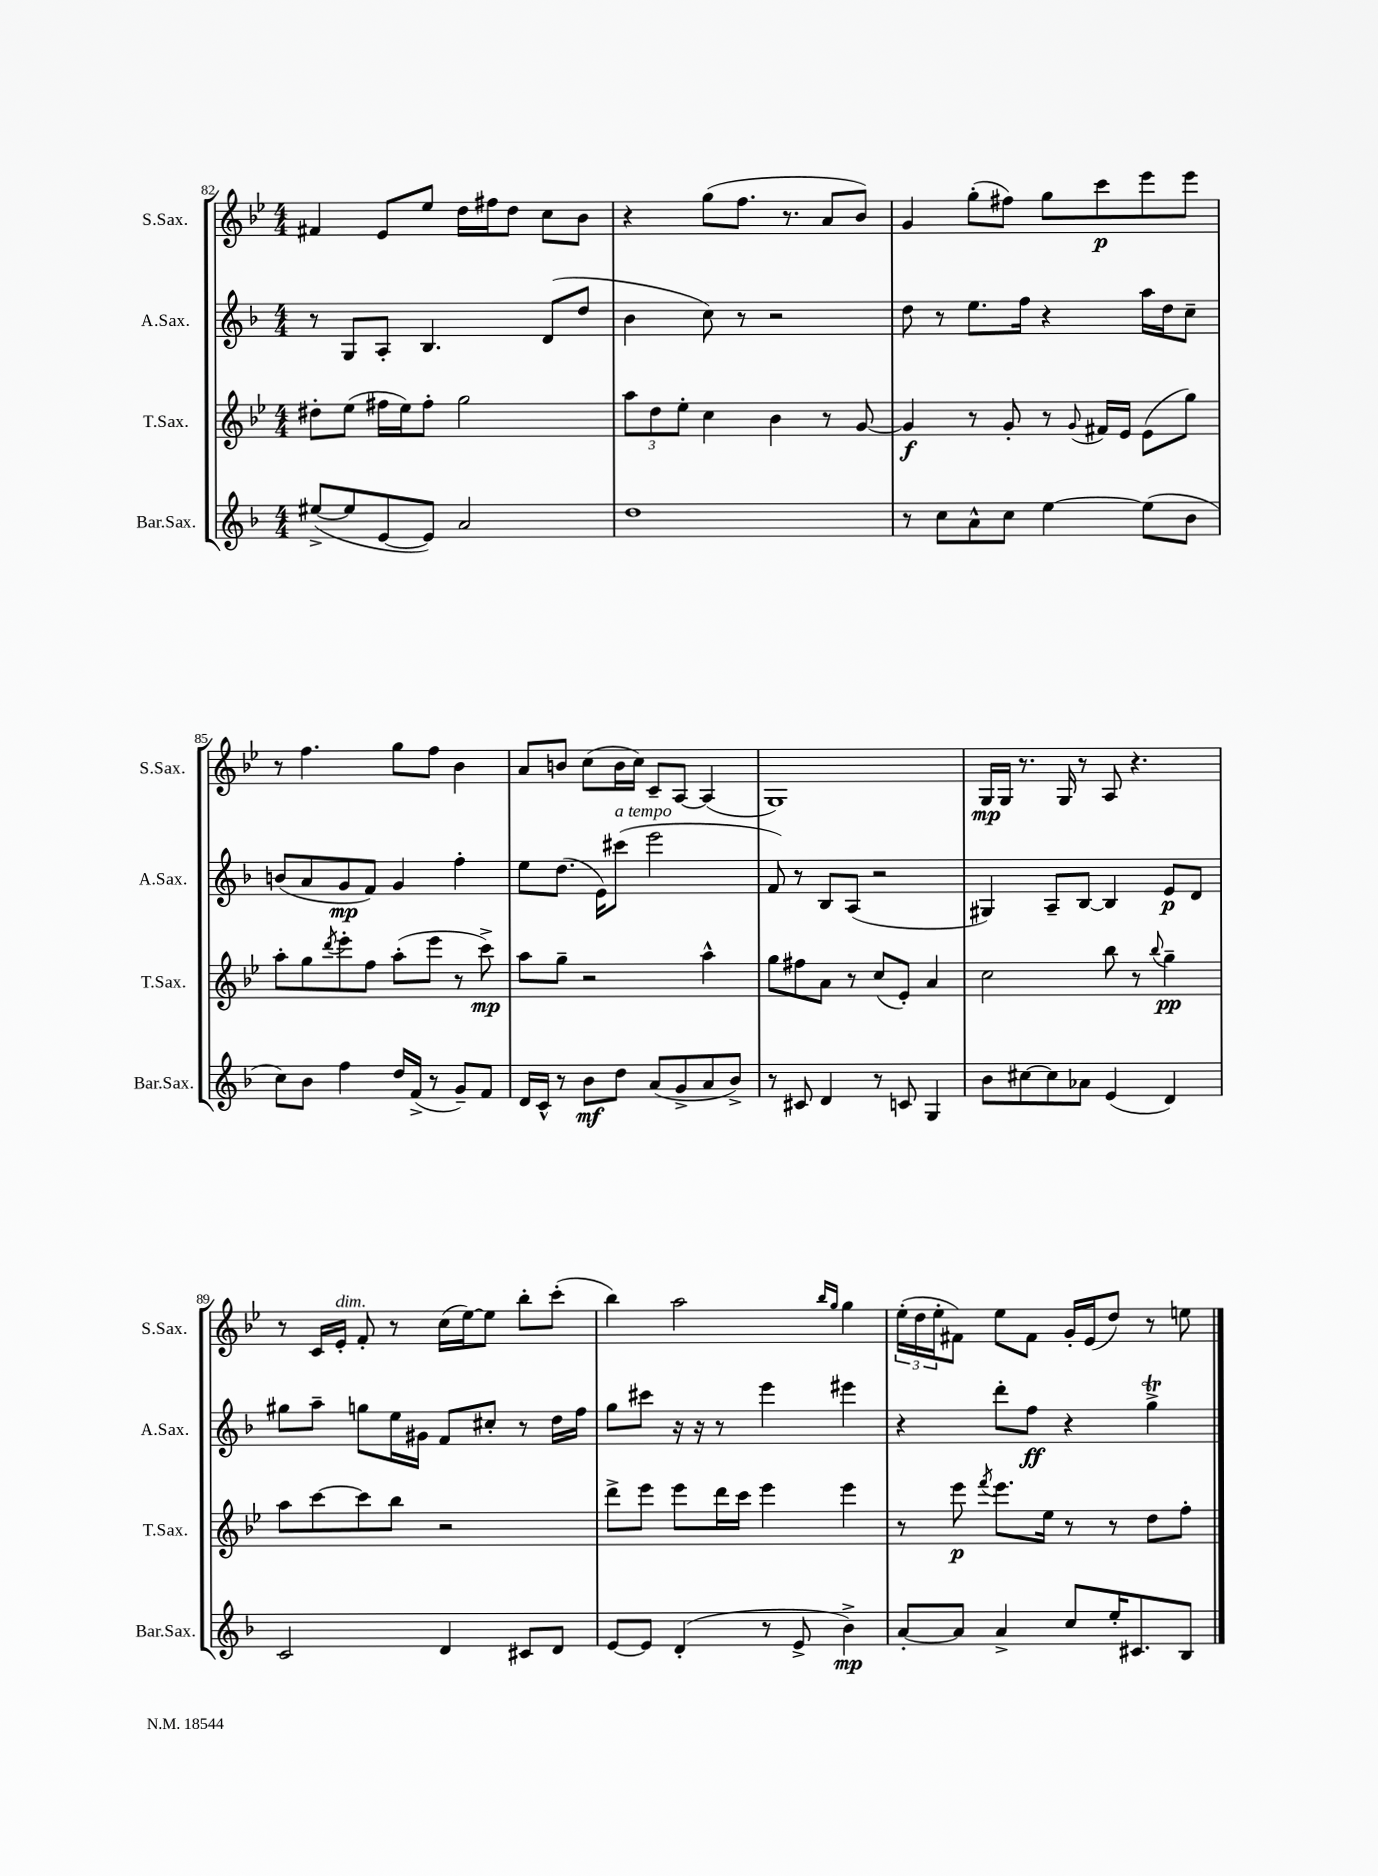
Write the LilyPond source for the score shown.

<<
\new StaffGroup <<
\new Staff = "s0" \with { instrumentName = "S.Sax." shortInstrumentName = "S.Sax." } {
    \clef treble \key bes \major \numericTimeSignature \time 4/4
    fis'4 ees'8 ees''8 d''16 fis''16 d''8 c''8 bes'8 |
    r4 g''8( f''8. r8. a'8 bes'8) |
    g'4 g''8-.( fis''8) g''8 c'''8\p ees'''8 ees'''8 |
    r8 f''4. g''8 f''8 bes'4 |
    a'8 b'8 c''8( b'16 c''16) c'8-- a8~ a4( |
    g1) |
    g16\mp g16 r8. g16 r8 a8 r4. |
    r8 c'16 ees'16-.^\markup { \italic "dim." } f'8-. r8 c''16( ees''16~) ees''8 bes''8-. c'''8-.( |
    bes''4) a''2 \grace { bes''16 g''16 } g''4 |
    \tuplet 3/2 { ees''16-.( d''16 ees''16-. } fis'8) ees''8 fis'8 g'16-. ees'16( d''8) r8 e''8 \bar "|." |
}
\new Staff = "s1" \with { instrumentName = "A.Sax." shortInstrumentName = "A.Sax." } {
    \clef treble \key f \major \numericTimeSignature \time 4/4
    r8 g8 a8-. bes4. d'8( d''8 |
    bes'4 c''8) r8 r2 |
    d''8 r8 e''8. f''16 r4 a''16 d''16 c''8-- |
    b'8( a'8 g'8\mp f'8) g'4 f''4-. |
    e''8 d''8.( e'16) cis'''8^\markup { \italic "a tempo" }( e'''2 |
    f'8) r8 bes8 a8( r2 |
    gis4) a8-- bes8~ bes4 e'8\p d'8 |
    gis''8 a''8-- g''8 e''16 gis'16 f'8 cis''8-. r8 d''16 f''16 |
    g''8 cis'''8 r16 r16 r8 e'''4 eis'''4 |
    r4 d'''8-. f''8\ff r4 g''4->\trill \bar "|." |
}
\new Staff = "s2" \with { instrumentName = "T.Sax." shortInstrumentName = "T.Sax." } {
    \clef treble \key bes \major \numericTimeSignature \time 4/4
    dis''8-. ees''8( fis''16 ees''16) fis''8-. g''2 |
    \tuplet 3/2 { a''8 d''8 ees''8-. } c''4 bes'4 r8 g'8~ |
    g'4\f r8 g'8-. r8 \appoggiatura { g'8 } fis'16 ees'16 ees'8( g''8) |
    a''8-. g''8 \acciaccatura { d'''8 } ees'''8-. f''8 a''8-.( ees'''8 r8 c'''8->\mp) |
    a''8 g''8-- r2 a''4-^ |
    g''8 fis''8 a'8 r8 c''8( ees'8-.) a'4 |
    c''2 bes''8 r8 \appoggiatura { bes''8 } g''4--\pp |
    a''8 c'''8~ c'''8 bes''8 r2 |
    d'''8-> ees'''8 ees'''8 d'''16 c'''16 ees'''4 ees'''4 |
    r8 ees'''8\p \acciaccatura { f'''8 } ees'''8. ees''16 r8 r8 d''8 f''8-. \bar "|." |
}
\new Staff = "s3" \with { instrumentName = "Bar.Sax." shortInstrumentName = "Bar.Sax." } {
    \clef treble \key f \major \numericTimeSignature \time 4/4
    eis''8~->( eis''8 e'8~ e'8) a'2 |
    d''1 |
    r8 c''8 a'8-^ c''8 e''4~ e''8( bes'8 |
    c''8) bes'8 f''4 d''16 f'16->( r8 g'8--) f'8 |
    d'16 c'16-^ r8 bes'8\mf d''8 a'8( g'8-> a'8 bes'8->) |
    r8 cis'8 d'4 r8 c'8 g4 |
    bes'8 cis''8~ cis''8 aes'8 e'4( d'4) |
    c'2 d'4 cis'8 d'8 |
    e'8~ e'8 d'4-.( r8 e'8-> bes'4->\mp) |
    a'8~-. a'8 a'4-> c''8 e''16-. cis'8. bes8 \bar "|." |
}
>>
>>
\layout { \context { \Score currentBarNumber = #82 } }
